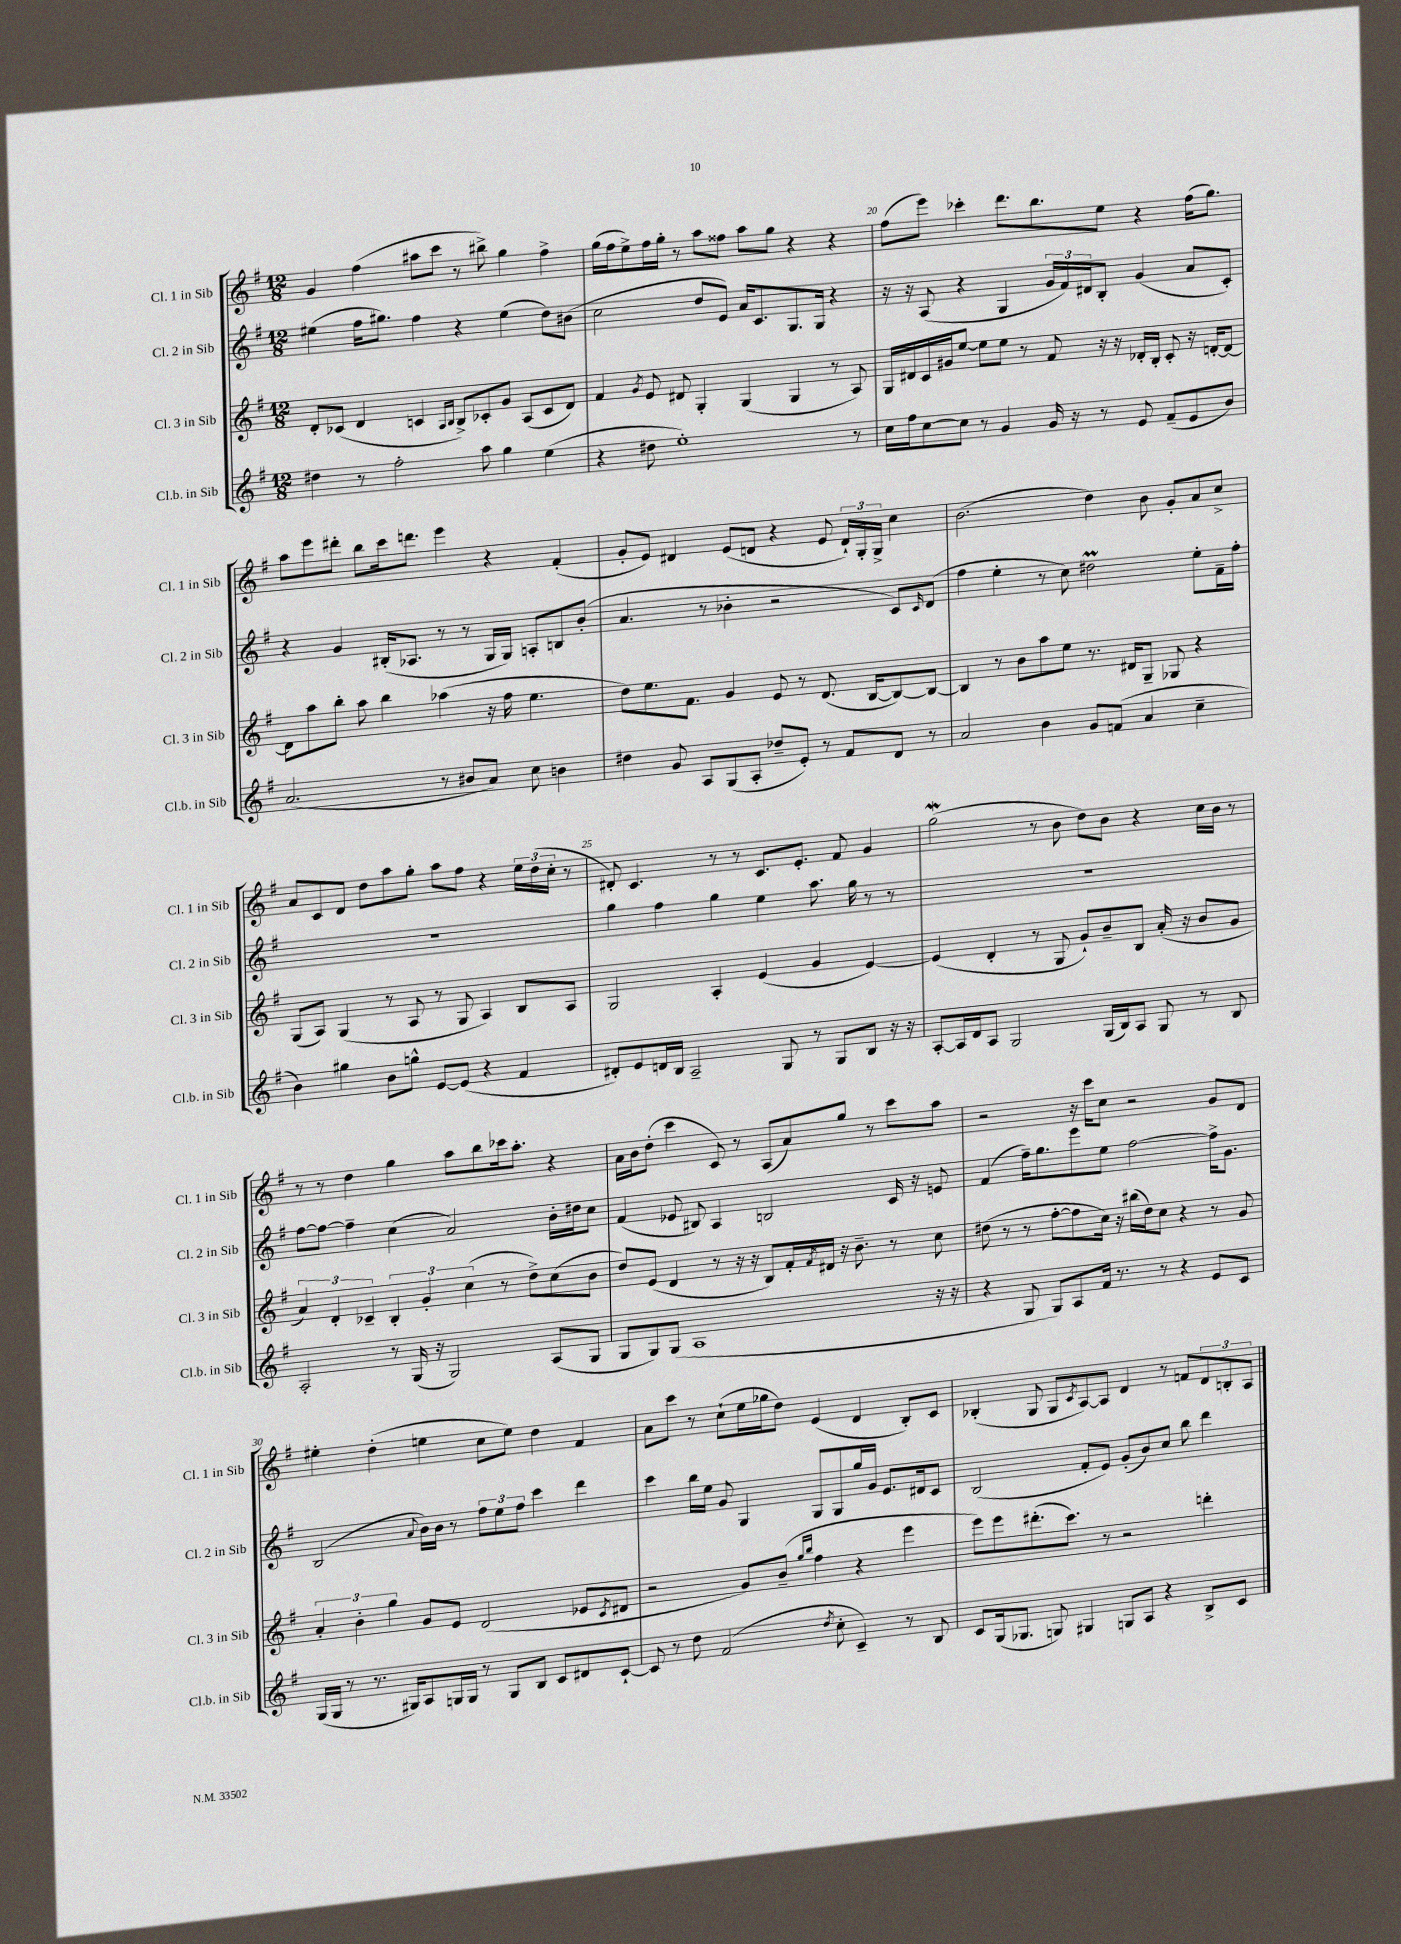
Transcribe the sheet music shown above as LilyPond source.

<<
\new StaffGroup <<
\new Staff = "s0" \with { instrumentName = "Cl. 1 in Sib" shortInstrumentName = "Cl. 1 in Sib" } {
    \clef treble \key g \major \numericTimeSignature \time 12/8
    g'4 fis''4( ais''8 c'''8 r8 bis''8->) g''4 fis''4-> |
    g''16( fis''16 e''8->) fis''16 g''16-. r8 a''8 fisis''8 a''8 g''8 r4 r4 |
    fis''8( e'''8) ces'''4-. d'''8. b''8. e''8 r4 fis''16( g''8.) |
    a''8 e'''8 dis'''8-. b''8 c'''16 d'''8. e'''4 r4 fis'4-.( |
    g'8-. e'8) dis'4 e'8( d'8 r4 e'8 \tuplet 3/2 { d'16-!) g16-. g16-> } c''4 |
    b'2.( d''4) b'8 g'8-. a'8 c''8-> |
    a'8 c'8 d'8 d''8 a''8 g''8-. a''8 fis''8 r4 \tuplet 3/2 { e''16 d''16( c''16-. } r8 |
    dis'8-.) c'4. r8 r8 c'8. e'8.-. fis'8 g'4 |
    g''2\mordent( r8 b'8 d''8) b'8 r4 c''16 b'16 r8 |
    r8 r8 d''4 g''4 a''8 b''8 ces'''16 a''8.-. r4 |
    a'16 b'16 d''8-.( c'''4 c'8) r8 a8( a'8) g''8 r8 c'''8 a''8 |
    r2 r16 c'''16 c''8 r2 g'8 d'8 |
    eis''4-. d''4-.( e''4 c''8 e''8) d''4 fis'4 |
    a'8 c'''8 r8 c''8-!( e''16 ges''16 d''8) e'4( d'4 b8-.) c'8 |
    bes4-.( g8 g8 \acciaccatura { c'8 } a8~) a8 d'4 r8 f'8 \tuplet 3/2 { d'8 b8-. a8 } \bar "|." |
}
\new Staff = "s1" \with { instrumentName = "Cl. 2 in Sib" shortInstrumentName = "Cl. 2 in Sib" } {
    \clef treble \key g \major \numericTimeSignature \time 12/8
    eis''4( fis''16 gis''8.) fis''4 r4 eis''4( d''8) bis'8( |
    c''2 d''8 e'8) a'16 c'8. g8. g16 r4 |
    r16 r16 a8( r4 g4 \tuplet 3/2 { g'16 fis'16) dis'16 } b8-. g'4( a'8 c'8-.) |
    r4 g'4 bis16-.( aes8. r8 r8 g16 g16) a8-. b8 b'8-.( |
    a'4. r8 bes'4-. r2 c'8) \grace { c'16 } d'8( |
    fis''4 e''4-. r8 c''8) dis''2\prall e''8-. fis'16-- fis''16-. |
    R1. |
    g''4 fis''4 g''4 e''4 a''8. g''16 r8 r8 |
    R1. |
    fis''8~ fis''8~ fis''4-- c''4( a'2) b'16-. dis''16 c''8 |
    fis'4( ees'8 bis8) a4 b2 c'16 r16 e'8 |
    fis'4( fis''16--) g''8. e'''8 e''8 fis''2~ fis''16-> g'8. |
    b2( \appoggiatura { a'8 } b'16) b'16 r8 \tuplet 3/2 { fis''8 e''8 fis''8 } c'''4 d'''4 |
    c'''4 b''16 e''16 g'8 g4 g8 g8 g''16 g'16 e'8. dis'16 c'8 |
    b2( fis'8-. e'8) g'8-.( b'8) c''8 b''8 d'''4 \bar "|." |
}
\new Staff = "s2" \with { instrumentName = "Cl. 3 in Sib" shortInstrumentName = "Cl. 3 in Sib" } {
    \clef treble \key g \major \numericTimeSignature \time 12/8
    d'8-. ces'8( d'4 c'4 \grace { a16 b16 } b8->) ces'8-. g'8 a8( ces'8 d'8) |
    fis'4 \acciaccatura { g'8 } e'8 dis'8 g4-. g4( g4 r8 a8) |
    g16 dis'16 c'16 gis'16 e''8~ e''8 e''8 r8 fis'8 r16 r16 des'16-. b16-. c'8-. r16 d'16~-. d'8~ |
    d'8 a''8 b''8-. a''8 b''4 aes''4( r16 fis''16 e''4. |
    d''8) e''8. fis'8. g'4 e'8 r8 d'8.( b16~ b8~) b8~ |
    b4 r8 b'8 a''8 e''8 r8. dis'16 g8-- ges8 r4 |
    g8( a8) g4( r8 a8 r8 g8 a4) b8 a8 |
    g2 a4-. e'4( g'4 e'4~) |
    e'4( d'4-. r8 g8 g'8-!) b'8-- b8 a'16-.( r16 b'8 g'8 |
    \tuplet 3/2 { a'4) d'4-. ces'4-- } \tuplet 3/2 { b4-. g'4-. c''4( } r8 d''8->) c''8( b'8 |
    d''8) e'8( d'4 r8 r16 r16 b8) fis'16-. \acciaccatura { fis'8 } dis'16 r16 b'8.-- r8 c''8 |
    dis''8( r8 r8 fis''8~-. fis''8 c''16) r16 bis''16( dis''16) c''8 r4 r8 g'8 |
    \tuplet 3/2 { a'4-. b'4-. g''4 } g'8 e'8 d'2( ees'8 \acciaccatura { c'8 } dis'8 |
    r2 g'8) b'8--( \grace { g''16 b''16 } fis''4 r4 e'''4 |
    e'''8) e'''8 dis'''8.-.( c'''8.) r8 r2 d'''4-. \bar "|." |
}
\new Staff = "s3" \with { instrumentName = "Cl.b. in Sib" shortInstrumentName = "Cl.b. in Sib" } {
    \clef treble \key g \major \numericTimeSignature \time 12/8
    dis''4 r8 fis''2-. a''8 g''4 e''4( |
    r4 dis''8 e''1-.) r8 |
    c''16 fis''16 c''8~ c''8 r8 g'4 g'16 r16 r8 e'8 fis'8--( e'8 b'8) |
    a'2.( r8 bis'8 a'8) c''8 b'4 |
    dis''4 g'8 a8 g8( a8-. des''8-- e'8-.) r8 fis'8 d'8 r8 |
    a'2 b'4 g'8 f'8( a'4 c''4-- |
    b'4) gis''4 b'8 g''8-^ e'8~ e'8( r4 fis'4 |
    dis'8-.) e'8 d'16 b16 a2-- g8 r8 g8 b8 r16 r16 |
    a8~-. a16 d'16 a8 g2 g16( b16) a8 g8 r8 b8 |
    a2-. r8 g16( r16 g2) a8( g8 |
    g8 g8) g8( a1 r16 r16 |
    r4 g8 g8) a8 fis'16 r8. r8 r4 e'8 c'8 |
    g16( g16 r8 r8. gis16) a8 g16 g16 r8 g8 b8 c'8 dis'8 c'8~-! |
    c'8 r8 d''8 fis'2( \acciaccatura { d''8 } c''8-. c'4--) r8 b8 |
    c'8 g16( ges8. g8) gis4 g8 a8 r4 b8-> c'8 \bar "|." |
}
>>
>>
\layout { \context { \Score currentBarNumber = #18 \override BarNumber.break-visibility = ##(#f #t #t) barNumberVisibility = #(every-nth-bar-number-visible 5) } }
